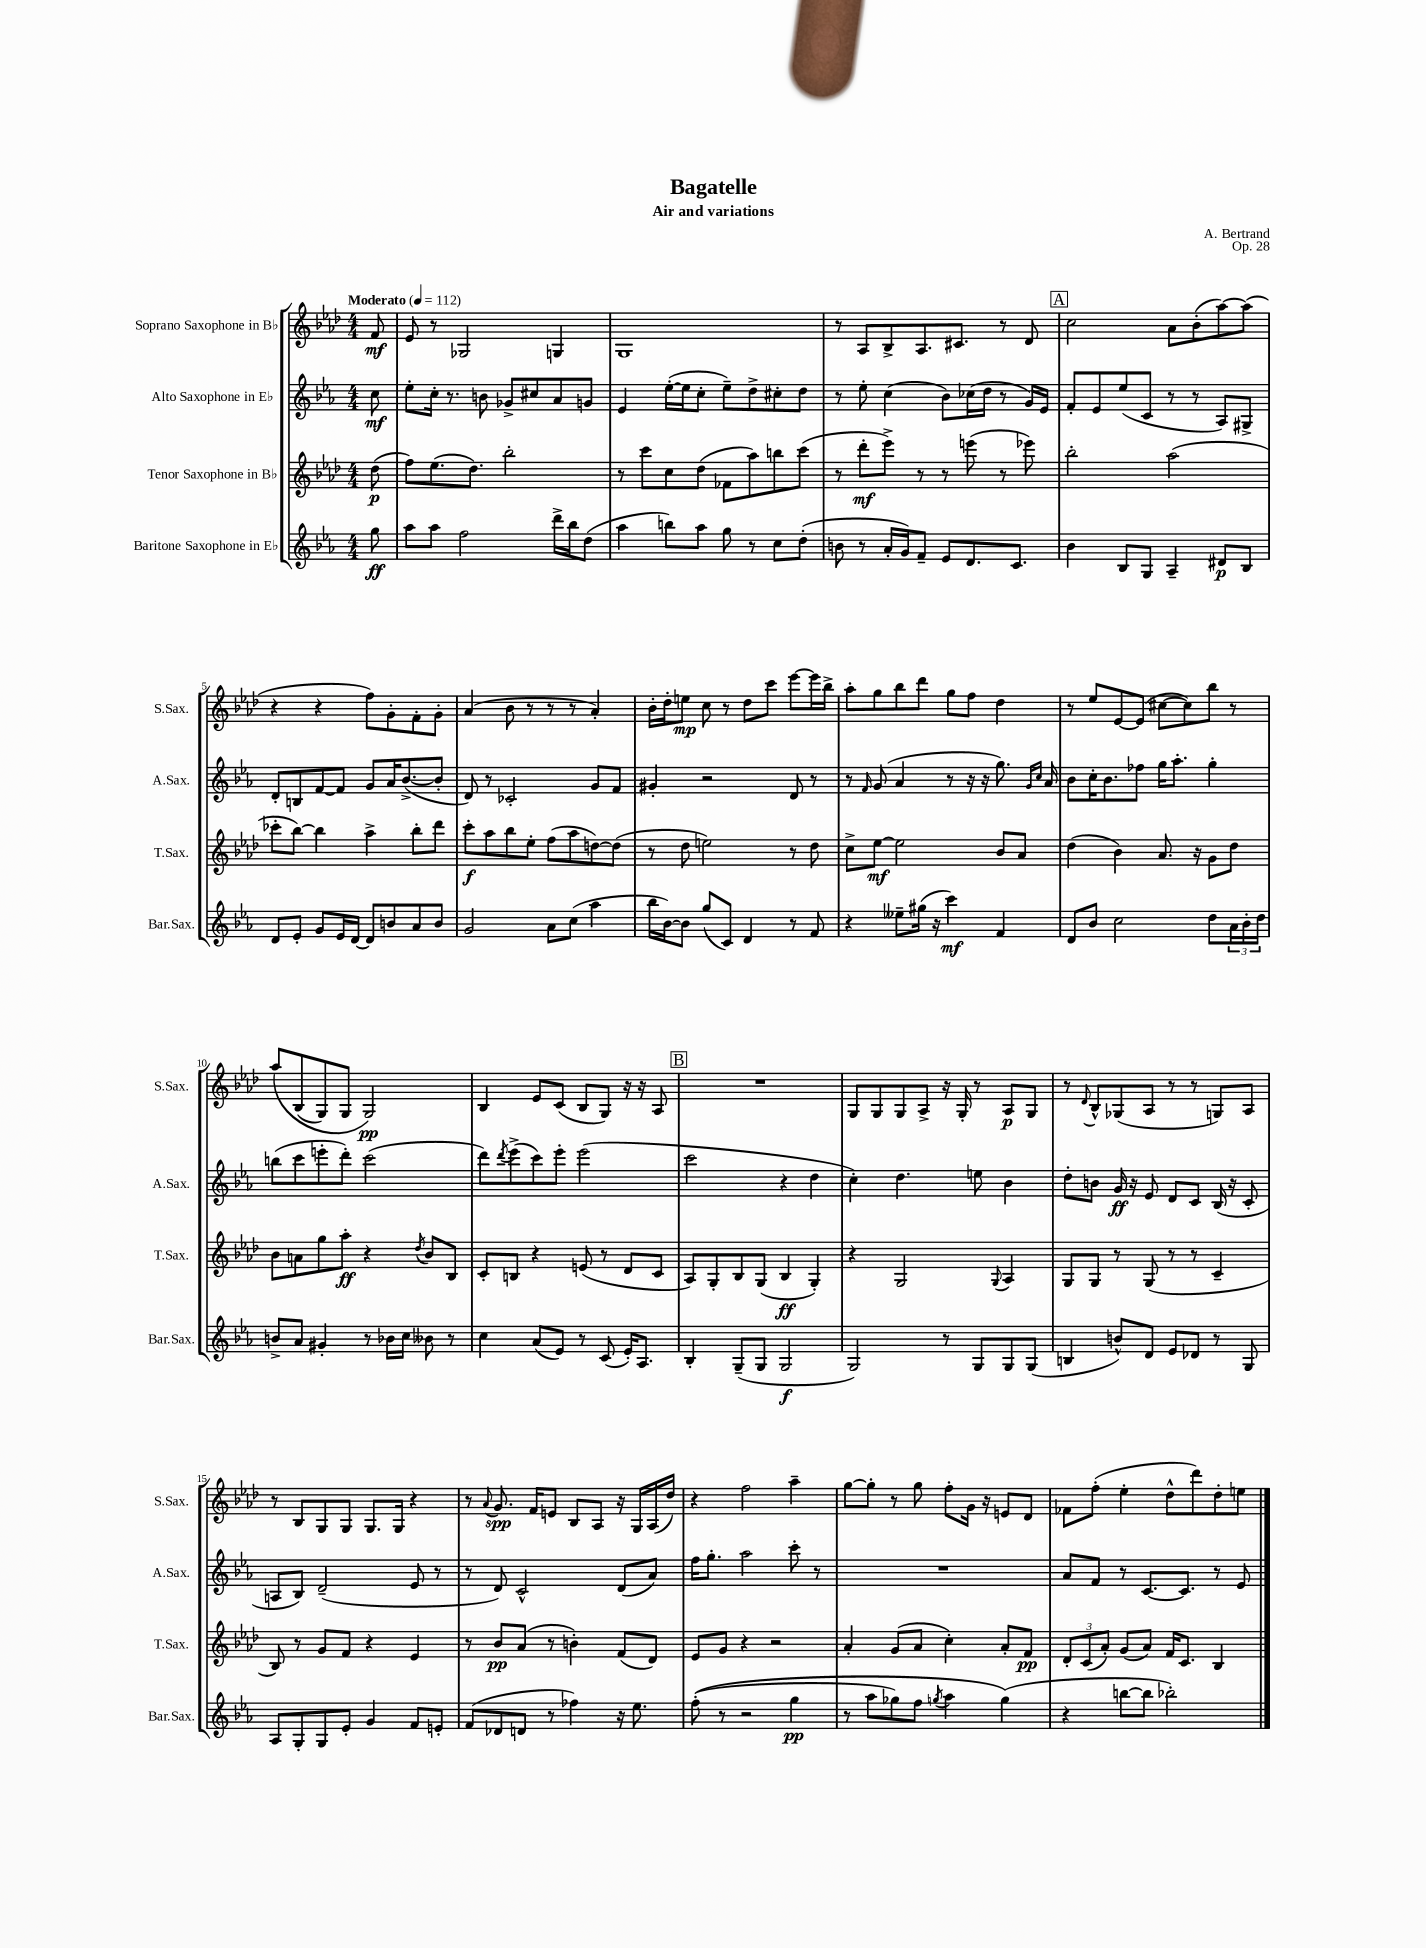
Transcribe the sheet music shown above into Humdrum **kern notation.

**kern	**dynam	**kern	**dynam	**kern	**dynam	**kern	**dynam
*part4	*part4	*part3	*part3	*part2	*part2	*part1	*part1
*staff4	*staff4	*staff3	*staff3	*staff2	*staff2	*staff1	*staff1
*I"Baritone Saxophone in E♭	*	*I"Tenor Saxophone in B♭	*	*I"Alto Saxophone in E♭	*	*I"Soprano Saxophone in B♭	*
*I'Bar.Sax.	*	*I'T.Sax.	*	*I'A.Sax.	*	*I'S.Sax.	*
*clefG2	*	*clefG2	*	*clefG2	*	*clefG2	*
*k[b-e-a-]	*	*k[b-e-a-d-]	*	*k[b-e-a-]	*	*k[b-e-a-d-]	*
*M4/4	*	*M4/4	*	*M4/4	*	*M4/4	*
*MM112	*	*MM112	*	*MM112	*	*MM112	*
=	=	=	=	=	=	=	=
!	!	!	!	!	!	!LO:TX:a:B:t=Moderato	!
8gg\	ff	(8dd-\	p	8cc\	mf	8f/	mf
=1	=1	=1	=1	=1	=1	=1	=1
8aa-\L	.	8ff\L)	.	8ee-'\L	.	8e-/	.
8aa-\J	.	(8.ee-\	.	16cc'\Jk	.	8r	.
.	.	.	.	8.r	.	.	.
2ff\	.	.	.	.	.	2G-X/	.
.	.	8.dd-\J)	.	.	.	.	.
.	.	.	.	8bn\	.	.	.
.	.	2bb-'\	.	8g-X^/L	.	.	.
.	.	.	.	8cc#X/	.	.	.
16ddd^\LL	.	.	.	8a-/	.	4Gn/	.
16bb-\J	.	.	.	.	.	.	.
(8dd\J	.	.	.	8gn/J	.	.	.
=2	=2	=2	=2	=2	=2	=2	=2
4aa-\	.	8r	.	4e-/	.	1G	.
.	.	8ccc\L	.	.	.	.	.
8bbn\L)	.	8cc\	.	([16ee-'\LL	.	.	.
.	.	.	.	16ee-\J]	.	.	.
8aa-\J	.	(8dd-\J	.	8cc'\J	.	.	.
8gg\	.	8f-X\L	.	8ee-~\L)	.	.	.
8r	.	8aa-\)	.	8dd^\	.	.	.
8cc\L	.	8bbn\	.	8cc#X'\	.	.	.
(8dd'\J	.	(8ccc\J	.	8dd\J	.	.	.
=3	=3	=3	=3	=3	=3	=3	=3
8bn\	.	8r	.	8r	.	8r	.
8r	.	8ddd-'\L	mf	8ee-'\	.	8A-/L	.
16a-'/LL	.	8eee-^\J)	.	(4cc\	.	8B-^/	.
16g/J)	.	.	.	.	.	.	.
8f~/J	.	8r	.	.	.	8.A-/	.
8e-/L	.	8r	.	8b-\L)	.	.	.
.	.	.	.	.	.	8.c#X/J	.
8.d/	.	(8eeen\	.	(16cc-X\L	.	.	.
.	.	.	.	16dd\JJ	.	.	.
.	.	8r	.	8r	.	8r	.
8.c/J	.	.	.	.	.	.	.
.	.	8eee-X\)	.	16g/LL)	.	8d-/	.
.	.	.	.	16e-/JJ	.	.	.
!!LO:REH:place=s1:t=A
=4	=4	=4	=4	=4	=4	=4	=4
4b-\	.	2bb-'\	.	8f'/L	.	2cc\	.
.	.	.	.	8e-/	.	.	.
8B-/L	.	.	.	(8ee-/	.	.	.
8G/J	.	.	.	8c/J	.	.	.
4A-~/	.	(2aa-\	.	8r	.	8a-\L	.
.	.	.	.	8r	.	(8b-'\	.
8d#X/L	p	.	.	8A-/L)	.	[8aa-\)	.
8B-/J	.	.	.	8G#X^/J	.	(8aa-\J]	.
!!LO:LB:g=z
=5	=5	=5	=5	=5	=5	=5	=5
8d/L	.	8ccc-X'\L	.	8d'/L	.	4r	.
8e-'/J	.	[8bb-\J)	.	8Bn/	.	.	.
8g/L	.	4bb-\]	.	[8f/	.	4r	.
16e-/L	.	.	.	8f/J]	.	.	.
[16d/JJ	.	.	.	.	.	.	.
8d/L]	.	4aa-^\	.	8g/L	.	8ff\L)	.
8bn/	.	.	.	16a-/K	.	8g'\	.
.	.	.	.	([8.b-^/	.	.	.
8a-/	.	8bb-'\L	.	.	.	8f'\	.
8b/J	.	8ddd-\J	.	8b-'/J]	.	8g'\J	.
=6	=6	=6	=6	=6	=6	=6	=6
2g/	.	8ccc'\L	f	8d/)	.	(4a-/	.
.	.	8aa-\	.	8r	.	.	.
.	.	8bb-\	.	2c-X'/	.	8b-\	.
.	.	8ee-'\J	.	.	.	8r	.
8a-\L	.	(8ff\L	.	.	.	8r	.
(8cc\J	.	8aa-\	.	.	.	8r	.
4aa-\	.	[8ddn\)	.	8g/L	.	4a-'/)	.
.	.	(8dd\J]	.	8f/J	.	.	.
=7	=7	=7	=7	=7	=7	=7	=7
16bb-\LL	.	8r	.	4g#X'/	.	16b-'\LL	.
[16b-\J)	.	.	.	.	.	16dd-'\J	.
8b-\J]	.	8dd-\	.	.	.	8een\J	mp
(8gg/L	.	2een\)	.	2r	.	8cc\	.
8c/J)	.	.	.	.	.	8r	.
4d/	.	.	.	.	.	8dd-\L	.
.	.	.	.	.	.	8ccc\J	.
8r	.	8r	.	8d/	.	[8eee-\L	.
8f/	.	8dd-\	.	8r	.	16eee-\L]	.
.	.	.	.	.	.	16bb-^\JJ	.
=8	=8	=8	=8	=8	=8	=8	=8
4r	.	8cc^\L	.	8r	.	8aa-'\L	.
.	.	.	.	16qqf/	.	.	.
.	.	[8ee-\J	mf	(8g/	.	8gg\	.
8ee--X~\L	.	2ee-\]	.	4a-/	.	8bb-\	.
(16gg#X\Jk	.	.	.	.	.	8ddd-\J	.
16r	.	.	.	.	.	.	.
4ccc\)	mf	.	.	8r	.	8gg\L	.
.	.	.	.	16r	.	8ff\J	.
.	.	.	.	16r	.	.	.
4f/	.	8b-/L	.	8.gg\)	.	4dd-\	.
.	.	8a-/J	.	.	.	.	.
.	.	.	.	16qqg/LL	.	.	.
.	.	.	.	16qqcc/JJ	.	.	.
.	.	.	.	16a-/	.	.	.
=9	=9	=9	=9	=9	=9	=9	=9
8d/L	.	(4dd-\	.	8b-\L	.	8r	.
8b-/J	.	.	.	16cc'\K	.	8ee-/L	.
.	.	.	.	8.b-\	.	.	.
2cc\	.	4b-\)	.	.	.	[8e-/	.
.	.	.	.	8ff-X\J	.	(8e-/J]	.
.	.	8.a-/	.	16gg\KL	.	[8cc#X\L	.
.	.	.	.	8.aa-'\J	.	.	.
.	.	.	.	.	.	8cc#\])	.
.	.	16r	.	.	.	.	.
8dd\L	.	8g\L	.	4gg'\	.	8bb-\J	.
24a-\L	.	8dd-\J	.	.	.	8r	.
24b-'\	.	.	.	.	.	.	.
24dd\JJ	.	.	.	.	.	.	.
!!LO:LB:g=z
=10	=10	=10	=10	=10	=10	=10	=10
8bn^/L	.	8b-\L	.	(8bbn\L	.	(8aa-/L	.
8a-/J	.	8an\	.	8ccc\	.	(8B-/	.
4g#X'/	.	8gg\	.	8eeen'\	.	8G/)	.
.	.	8aa-'\J	ff	8ddd'\J)	.	8G/J	.
8r	.	4r	.	(2ccc\	.	2G/)	pp
16b-X\LL	.	.	.	.	.	.	.
16cc\JJ	.	.	.	.	.	.	.
.	.	8qdd-/	.	.	.	.	.
8b--X\	.	8b-/L	.	.	.	.	.
8r	.	8B-/J	.	.	.	.	.
=11	=11	=11	=11	=11	=11	=11	=11
4cc\	.	8c'/L	.	8ddd\L)	.	4B-/	.
.	.	.	.	8qddd/	.	.	.
.	.	8Bn/J	.	(8eee-^\	.	.	.
(8a-/L	.	4r	.	8ccc\)	.	8e-/L	.
8e-/J)	.	.	.	8eee-'\J	.	(8c/J	.
8r	.	(8en/	.	(2eee-\	.	8B-/L	.
(8c/	.	8r	.	.	.	8G/J)	.
16e-'/KL)	.	8d-/L	.	.	.	16r	.
8.A-/J	.	.	.	.	.	16r	.
.	.	8c/J	.	.	.	8A-/	.
!!LO:REH:place=s1:t=B
=12	=12	=12	=12	=12	=12	=12	=12
4B-'/	.	8A-/L)	.	2ccc\	.	1r	.
.	.	8G'/	.	.	.	.	.
(8G~/L	.	8B-/	.	.	.	.	.
8G/J	.	(8G/J	.	.	.	.	.
2G/	f	4B-/	ff	4r	.	.	.
.	.	4G'/)	.	4dd\	.	.	.
=13	=13	=13	=13	=13	=13	=13	=13
2G/)	.	4r	.	4cc'\)	.	8G/L	.
.	.	.	.	.	.	8G/	.
.	.	2G/	.	4.dd\	.	8G/	.
.	.	.	.	.	.	8A-^/J	.
8r	.	.	.	.	.	16r	.
.	.	.	.	.	.	16G'/	.
8G/L	.	.	.	8een\	.	8r	.
.	.	8qqG/	.	.	.	.	.
8G/	.	4A-/	.	4b-\	.	8A-/L	p
(8G/J	.	.	.	.	.	8G/J	.
=14	=14	=14	=14	=14	=14	=14	=14
4Bn/	.	8G/L	.	8dd'\L	.	8r	.
.	.	.	.	.	.	8qqd-/	.
.	.	8G/J	.	8bn\J	.	8B-^^/L	.
8bn^^/L)	.	8r	.	16g/	ff	(8G-X/	.
.	.	.	.	16r	.	.	.
8d/J	.	(8G/	.	8e-/	.	8A-/J	.
8e-/L	.	8r	.	8d/L	.	8r	.
8d-X/J	.	8r	.	8c/J	.	8r	.
8r	.	4c~/	.	(16B-/	.	8Gn/L)	.
.	.	.	.	16r	.	.	.
8G/	.	.	.	8c'/	.	8A-/J	.
!!LO:LB:g=z
=15	=15	=15	=15	=15	=15	=15	=15
8A-/L	.	8B-/)	.	8An/L	.	8r	.
8G'/	.	8r	.	8B-/J)	.	8B-/L	.
8G/	.	8g/L	.	(2d~/	.	8G/	.
8e-'/J	.	8f/J	.	.	.	8G/J	.
4g/	.	4r	.	.	.	8.G/L	.
.	.	.	.	.	.	16G/Jk	.
8f/L	.	4e-/	.	8e-/	.	4r	.
8en'/J	.	.	.	8r	.	.	.
=16	=16	=16	=16	=16	=16	=16	=16
(8f/L	.	8r	.	8r	.	8r	.
.	.	.	.	.	.	8qqa-/	.
8d-X/	.	8b-/L	pp	8d/)	.	8.g/	spp
8dn/J	.	(8a-/J	.	2c^^/	.	.	.
.	.	.	.	.	.	16f/KL	.
8r	.	8r	.	.	.	8en/J	.
4ff-X\)	.	4bn'\)	.	.	.	8B-/L	.
.	.	.	.	.	.	8A-/J	.
16r	.	(8f/L	.	(8d/L	.	16r	.
8.ee-\	.	.	.	.	.	16G/LL	.
.	.	8d-/J)	.	8a-/J)	.	(16A-/	.
.	.	.	.	.	.	16dd-/JJ)	.
=17	=17	=17	=17	=17	=17	=17	=17
((8ff'\	.	8e-/L	.	16ff\KL	.	4r	.
.	.	.	.	8.gg'\J	.	.	.
8r	.	8g/J	.	.	.	.	.
2r	.	4r	.	2aa-\	.	2ff\	.
.	.	2r	.	.	.	.	.
4gg\	pp	.	.	8ccc'\	.	4aa-~\	.
.	.	.	.	8r	.	.	.
=18	=18	=18	=18	=18	=18	=18	=18
8r	.	4a-'/	.	1r	.	[8gg\L	.
8aa-\L	.	.	.	.	.	8gg'\J]	.
8gg-X\)	.	(8g/L	.	.	.	8r	.
8ff\J	.	8a-/J	.	.	.	8gg\	.
8qggn/	.	.	.	.	.	.	.
4aa-\	.	4cc'\)	.	.	.	8ff'\L	.
.	.	.	.	.	.	16g\Jk	.
.	.	.	.	.	.	16r	.
(4gg\)	.	8a-'/L	.	.	.	8en/L	.
.	.	8f/J	pp	.	.	8d-/J	.
=19	=19	=19	=19	=19	=19	=19	=19
4r	.	12d-'/L	.	8a-/L	.	8f-X\L	.
.	.	(12c/	.	.	.	.	.
.	.	.	.	8f/J	.	(8ff'\J	.
.	.	12a-'/J)	.	.	.	.	.
[8bbn\L	.	(8g/L	.	8r	.	4ee-'\	.
8bb\J]	.	8a-/J)	.	[8.c/L	.	.	.
2bb-X'\)	.	16f/KL	.	.	.	8dd-^^\L	.
.	.	8.c/J	.	8.c/J]	.	.	.
.	.	.	.	.	.	8ddd-\)	.
.	.	4B-/	.	8r	.	8dd-'\	.
.	.	.	.	8e-/	.	8een\J	.
==	==	==	==	==	==	==	==
*-	*-	*-	*-	*-	*-	*-	*-
